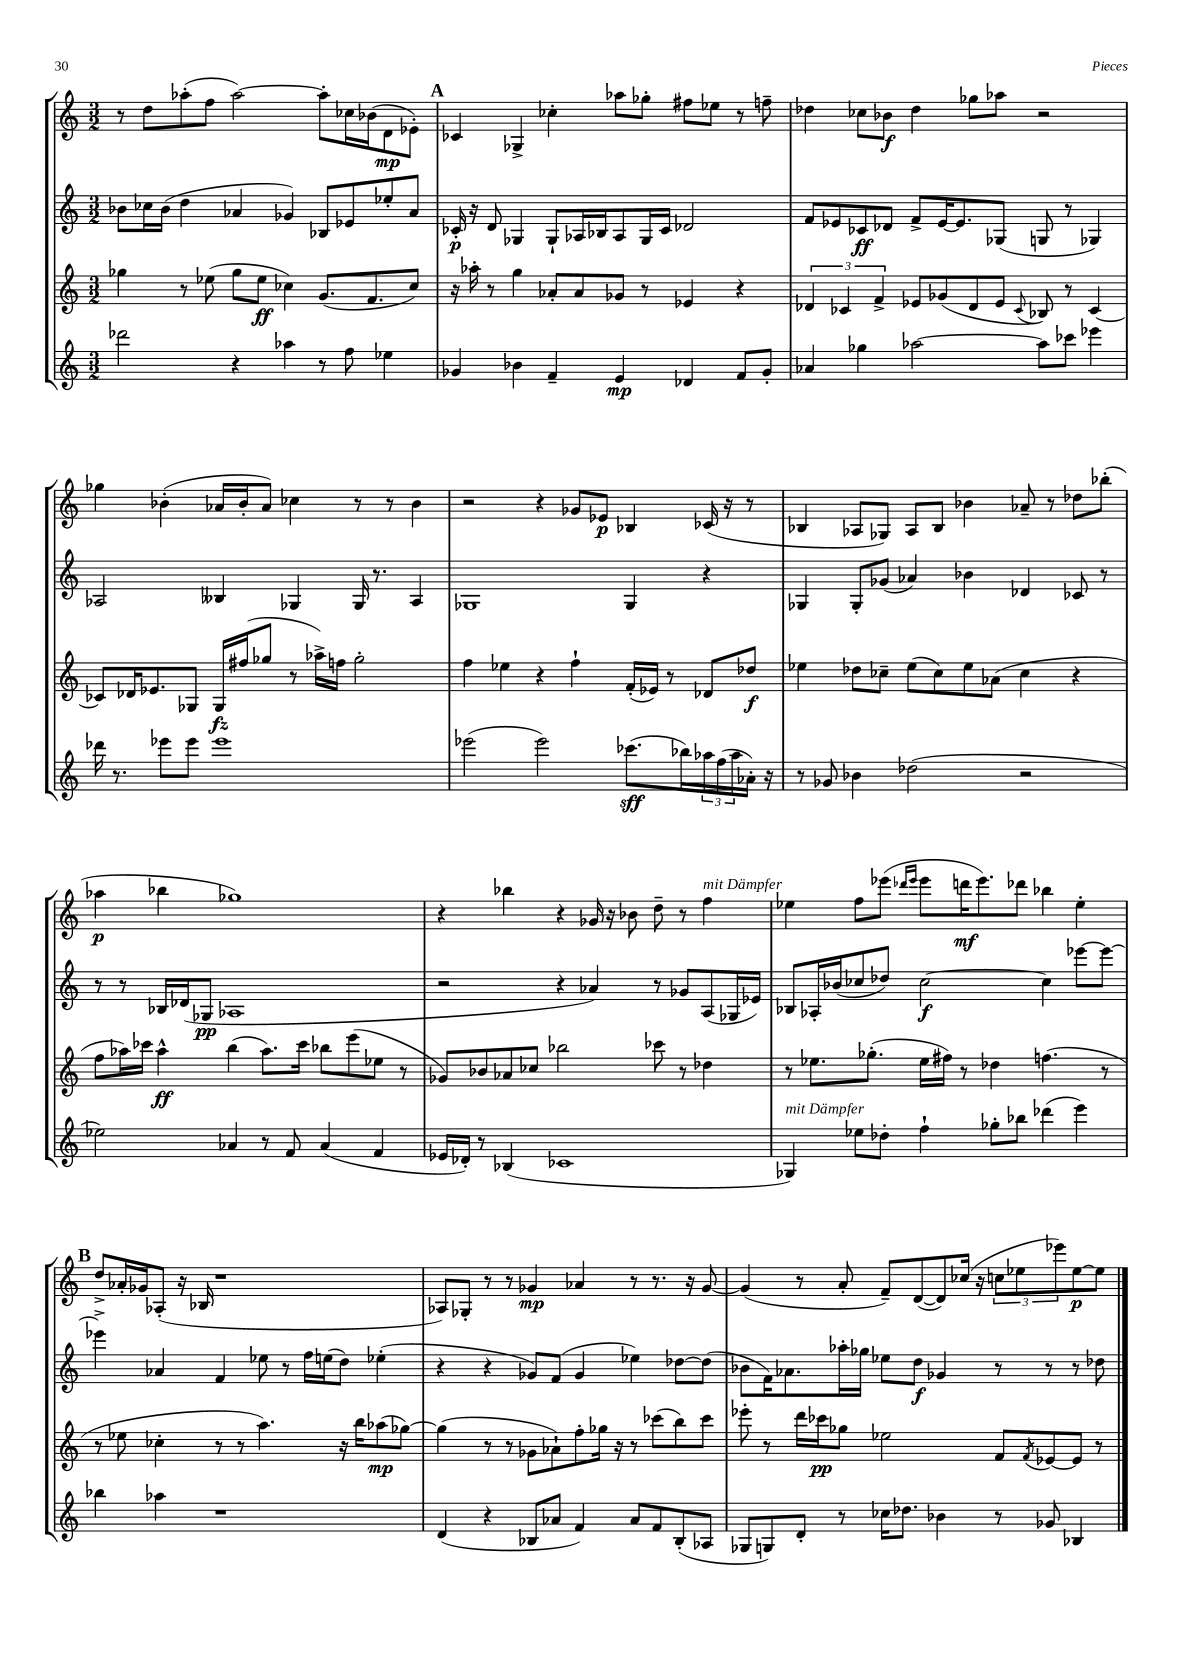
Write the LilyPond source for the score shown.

<<
\new StaffGroup <<
\new Staff = "s0" {
    \clef treble \key c \major \numericTimeSignature \time 3/2
    r8 d''8 aes''8-.( f''8 aes''2~) aes''8-. ces''16 bes'16( d'8\mp ees'8-.) |
    \mark \markup { \bold "A" } ces'4 ges4-> ces''4-. aes''8 ges''8-. fis''8 ees''8 r8 f''8-- |
    des''4 ces''8 bes'8\f des''4 ges''8 aes''8 r2 |
    ges''4 bes'4-.( aes'16 bes'16-. aes'8) ces''4 r8 r8 bes'4 |
    r2 r4 ges'8 ees'8\p bes4 ces'16( r16 r8 |
    bes4 aes8 ges8) aes8 bes8 bes'4 aes'8-- r8 des''8 bes''8-.( |
    aes''4\p bes''4 ges''1) |
    r4 bes''4 r4 ges'16 r16 bes'8 d''8-- r8 f''4^\markup { \italic "mit Dämpfer" } |
    ees''4 f''8 ees'''8( \grace { des'''16 ees'''16 } ees'''8 d'''16\mf ees'''8.) des'''8 bes''4 ees''4-. |
    \mark \markup { \bold "B" } d''8-> aes'16-. ges'16 aes8-.( r16 bes16 r1 |
    aes8) ges8-. r8 r8 ges'4\mp aes'4 r8 r8. r16 ges'8~ |
    ges'4( r8 a'8-. f'8--) d'8~( d'8) ces''16( r16 \tuplet 3/2 { c''8 ees''8 ees'''8) } ees''8~\p ees''8 \bar "|." |
}
\new Staff = "s1" {
    \clef treble \key c \major \numericTimeSignature \time 3/2
    bes'8 ces''16 bes'16( d''4 aes'4 ges'4) bes8 ees'8 ees''8-. aes'8 |
    \mark \markup { \bold "A" } ces'16-.\p r16 d'8 ges4 ges8-! aes16 bes16 aes8 ges16 ces'16 des'2 |
    f'8 ees'8 ces'8\ff des'8 f'8-> ees'16~ ees'8. ges8( g8 r8 ges4) |
    aes2 beses4 ges4 ges16 r8. aes4 |
    ges1 ges4 r4 |
    ges4 ges8-. ges'8( aes'4) bes'4 des'4 ces'8 r8 |
    r8 r8 bes16 des'16( ges8\pp aes1 |
    r2 r4 aes'4) r8 ges'8 a8( ges16 ees'16) |
    bes8 aes16-. bes'16( ces''8 des''8) ces''2~\f ces''4 ees'''8~ ees'''8~ |
    \mark \markup { \bold "B" } ees'''4-> aes'4 f'4 ees''8 r8 f''16 e''16( d''8) ees''4-.( |
    r4 r4 ges'8) f'8( ges'4 ees''4) des''8~ des''8( |
    bes'8 f'16) aes'8. aes''16-. ges''16 ees''8 d''8\f ges'4 r8 r8 r8 des''8 \bar "|." |
}
\new Staff = "s2" {
    \clef treble \key c \major \numericTimeSignature \time 3/2
    ges''4 r8 ees''8( ges''8 ees''8\ff ces''4) g'8.( f'8. ces''8) |
    \mark \markup { \bold "A" } r16 aes''16-. r8 g''4 aes'8-. aes'8 ges'8 r8 ees'4 r4 |
    \tuplet 3/2 { des'4 ces'4 f'4-> } ees'8 ges'8( des'8 ees'8 \appoggiatura { ces'8 } bes8) r8 ces'4~ |
    ces'8 des'16 ees'8. ges8 ges16\fz fis''16( ges''8 r8 aes''16->) f''16 ges''2-. |
    f''4 ees''4 r4 f''4-! f'16-.( ees'16) r8 des'8 des''8\f |
    ees''4 des''8 ces''8-- ees''8( ces''8) ees''8 aes'8( ces''4 r4 |
    f''8 aes''16) ces'''16 aes''4-^\ff b''4( aes''8.) ces'''16 bes''8 e'''8( ees''8 r8 |
    ges'8) bes'8 aes'8 ces''8 bes''2 ces'''8 r8 des''4 |
    r8 ees''8. ges''8.-.( ees''16 fis''16) r8 des''4 f''4.( r8 |
    \mark \markup { \bold "B" } r8 ees''8 ces''4-. r8 r8 a''4.) r16 b''16 aes''8\mp( ges''8~) |
    ges''4( r8 r8 ges'8 aes'8-!) f''8-. ges''16 r16 r8 ces'''8( b''8) ces'''8 |
    ees'''8-. r8 d'''16 ces'''16\pp ges''8 ees''2 f'8 \acciaccatura { f'8 } ees'8~ ees'8 r8 \bar "|." |
}
\new Staff = "s3" {
    \clef treble \key c \major \numericTimeSignature \time 3/2
    des'''2 r4 aes''4 r8 f''8 ees''4 |
    \mark \markup { \bold "A" } ges'4 bes'4 f'4-- e'4\mp des'4 f'8 ges'8-. |
    aes'4 ges''4 aes''2~ aes''8 ces'''8 ees'''4 |
    des'''16 r8. ees'''8 ees'''8 ees'''1 |
    ees'''2( ees'''2) ces'''8.\sff( bes''16) \tuplet 3/2 { aes''16 f''16( aes''16 } aes'16-.) r16 |
    r8 ges'8 bes'4 des''2( r2 |
    ees''2) aes'4 r8 f'8 aes'4( f'4 |
    ees'16 des'16-.) r8 bes4( ces'1 |
    ges4^\markup { \italic "mit Dämpfer" }) ees''8 des''8-. f''4-! ges''8-. bes''8 des'''4( e'''4) |
    \mark \markup { \bold "B" } bes''4 aes''4 r1 |
    d'4( r4 bes8 aes'8 f'4) aes'8 f'8 bes8-.( aes8 |
    ges8 g8) d'8-. r8 ces''16 des''8. bes'4 r8 ges'8 bes4 \bar "|." |
}
>>
>>
\layout { \context { \Score \remove "Bar_number_engraver" } }
